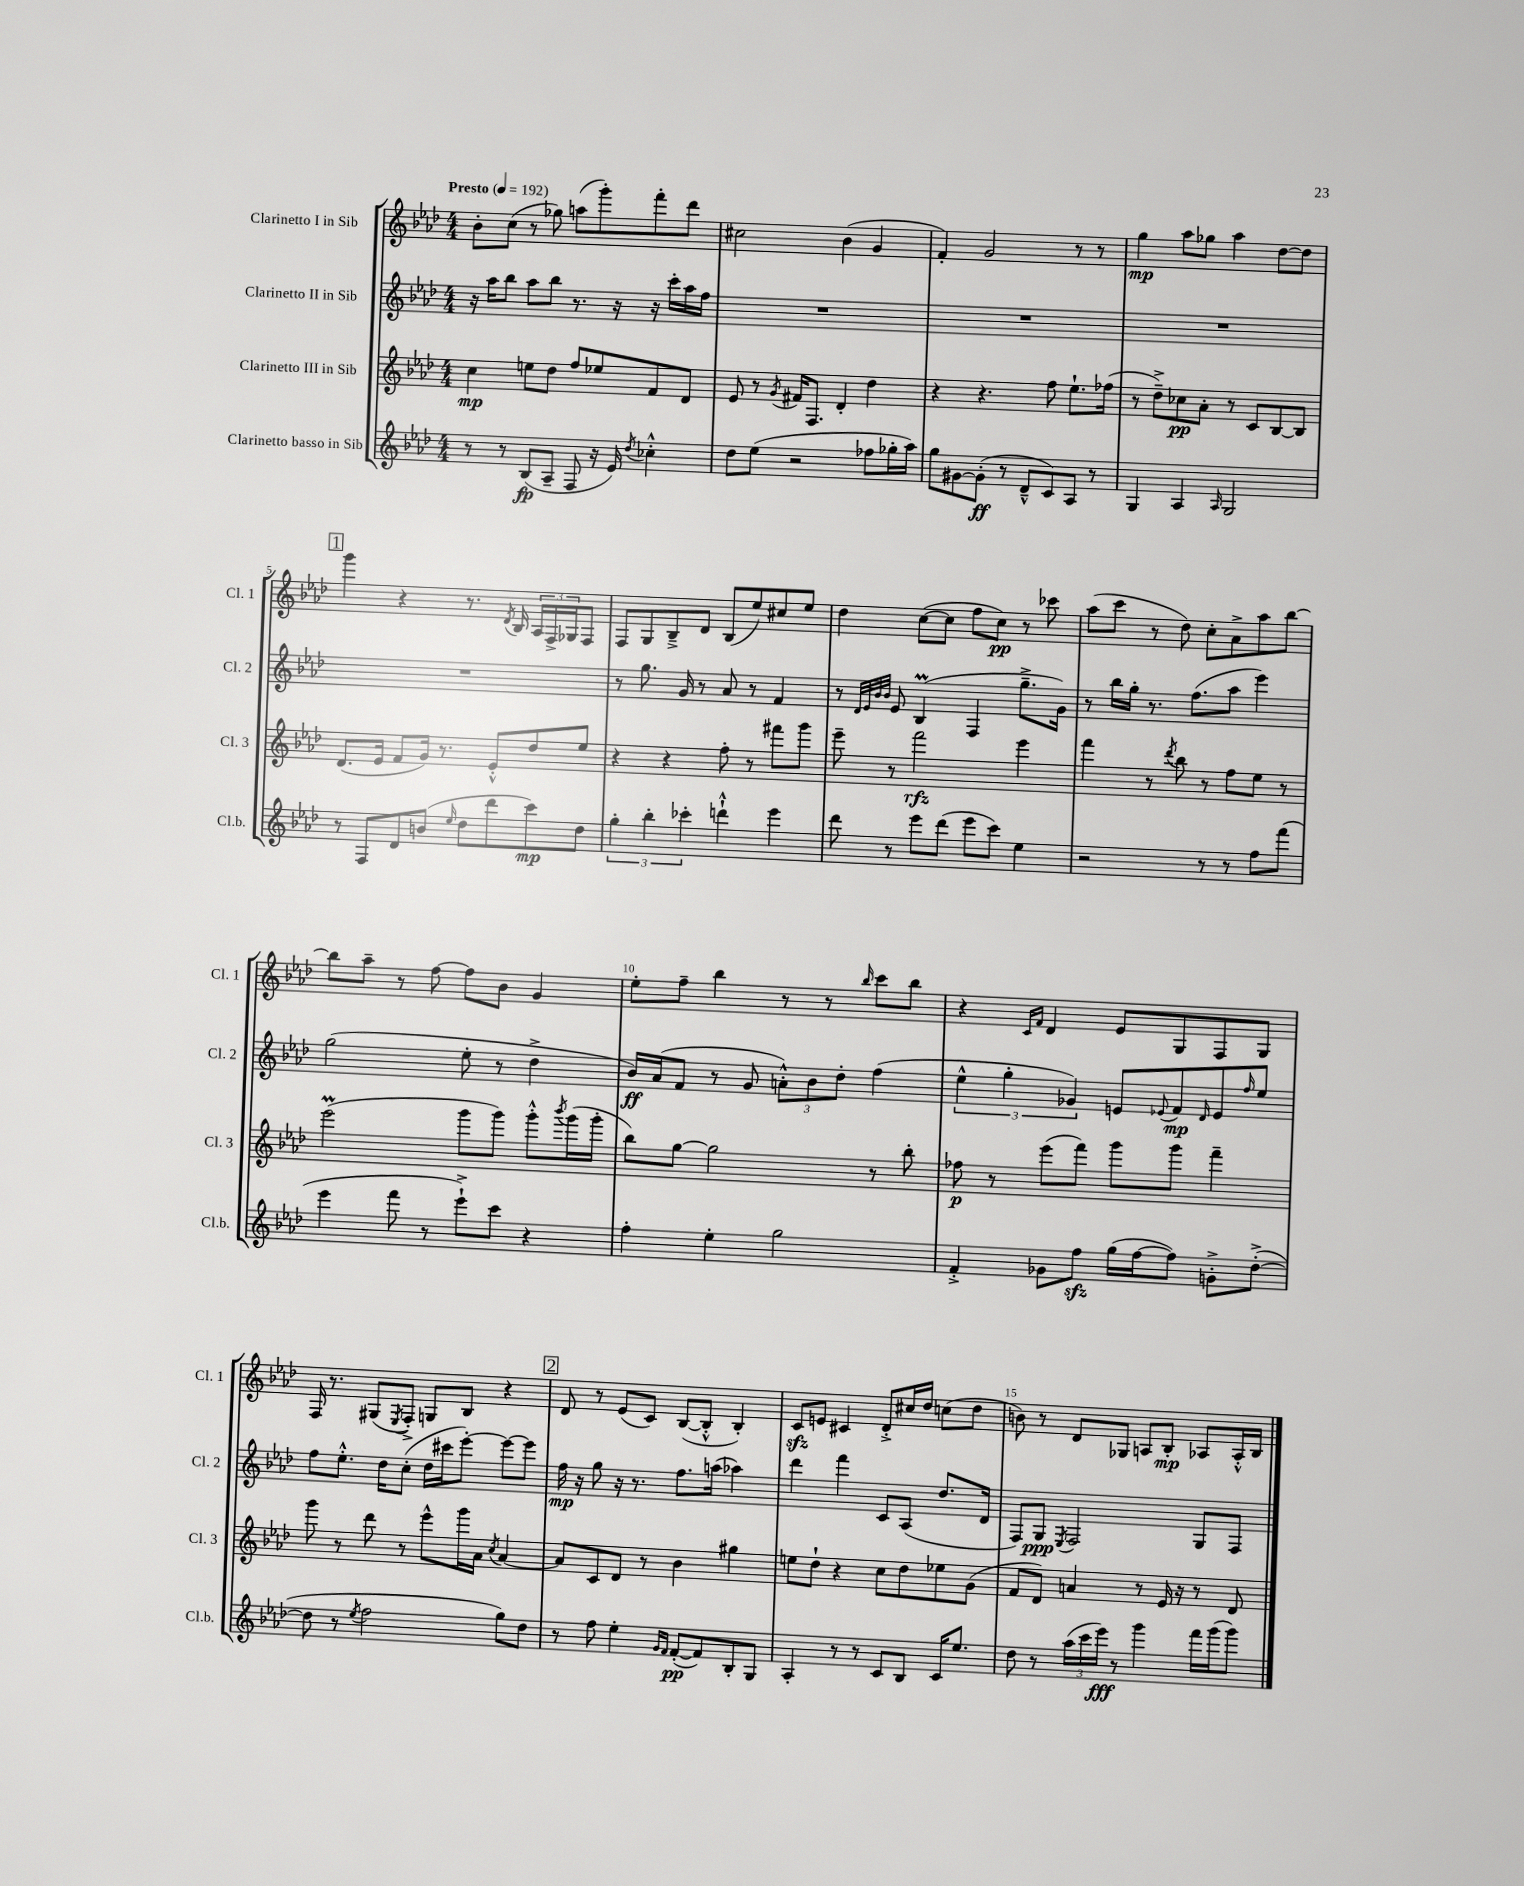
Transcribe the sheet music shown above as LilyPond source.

<<
\new StaffGroup <<
\new Staff = "s0" \with { instrumentName = "Clarinetto I in Sib" shortInstrumentName = "Cl. 1" } {
    \clef treble \key aes \major \numericTimeSignature \time 4/4 \tempo "Presto" 4 = 192
    bes'8-. c''8( r8 ges''8) a''8( g'''8-.) f'''8-. des'''8 |
    cis''2 bes'4( g'4 |
    f'4-.) g'2 r8 r8 |
    g''4\mp aes''8 ges''8 aes''4 des''8~ des''8 |
    \mark \markup { \box "1" } g'''4 r4 r8. \acciaccatura { des'8 } bes16 \tuplet 3/2 { aes16 f16-> ges16 } f8 |
    f8 g8 bes8---> des'8 bes8( ees''8) cis''8 ees''8 |
    des''4 c''8~( c''8 f''8 c''8\pp) r8 ces'''8 |
    aes''8( c'''8 r8 des''8) c''8-. aes'8-> aes''8 bes''8~ |
    bes''8 aes''8-- r8 f''8~ f''8 bes'8 g'4 |
    ees''8-. f''8-- bes''4 r8 r8 \grace { bes''16 } c'''8 bes''8 |
    r4 \grace { c'16 f'16 } des'4 ees'8 g8 f8 g8 |
    f16 r8. gis8( \acciaccatura { ees8 } f8-.->) g8 bes8 r4 |
    \mark \markup { \box "2" } des'8 r8 ees'8( c'8) bes8~( bes8-.-^ bes4-.) |
    c'8\sfz e'8 cis'4 des'8-.-> cis''16 des''16 c''8( des''8 |
    b'8) r8 des'8 ges8 a8 bes8-.\mp aes8 aes16-.-^ bes16 \bar "|." |
}
\new Staff = "s1" \with { instrumentName = "Clarinetto II in Sib" shortInstrumentName = "Cl. 2" } {
    \clef treble \key aes \major \numericTimeSignature \time 4/4
    r16 aes''16 bes''8 aes''8 bes''8 r8. r16 r16 c'''16-. aes''16 f''16 |
    R1 |
    R1 |
    R1 |
    \mark \markup { \box "1" } R1 |
    r8 g''8. g'16 r8 aes'8 r8 f'4 |
    r8 \grace { des'32 ees'32 bes'32 bes'32 } ees'8 bes4\prall( f4 g''8.---> g'16) |
    r8 bes''16 g''16-. r8. f''8.( aes''8 ees'''4) |
    g''2( ees''8-. r8 des''4-> |
    bes'16\ff) aes'16( f'8 r8 g'8 \tuplet 3/2 { a'8-.-^) bes'8 des''8-. } f''4( |
    \tuplet 3/2 { ees''4-^ g''4-. ges'4) } e'8 \appoggiatura { ees'8 } f'8\mp \grace { des'16 } ees'8 \grace { f''16 } ees''8 |
    f''8 ees''8.-.-^ des''16 c''8-.( des''16 cis'''16 ees'''8~-.) ees'''8~ ees'''8 |
    \mark \markup { \box "2" } f''16\mp r16 g''8 r16 r8. f''8. a''16( aes''4) |
    des'''4 f'''4 c'8 aes8( des''8. des'16 |
    f8) g8\ppp \acciaccatura { ees8 } f2 g8 f8 \bar "|." |
}
\new Staff = "s2" \with { instrumentName = "Clarinetto III in Sib" shortInstrumentName = "Cl. 3" } {
    \clef treble \key aes \major \numericTimeSignature \time 4/4
    c''4\mp e''8 des''8 f''8 ees''8 f'8 des'8 |
    ees'8 r8 \acciaccatura { g'8 } fis'16 f8. des'4-. des''4 |
    r4 r4. f''8 ees''8.-! fes''16( |
    r8 des''8--->) ces''8\pp aes'8-. r8 c'8 bes8~ bes8 |
    \mark \markup { \box "1" } des'8.( ees'16 f'8 g'16) r8. ees'8-.-^ des''8 ees''8 |
    r4 r4 f''8-. r8 fis'''8 g'''8 |
    ees'''8-- r8 f'''2\rfz ees'''4 |
    f'''4 r8 \acciaccatura { des'''8 } bes''8 r8 f''8 ees''8 r8 |
    ees'''2\prall( g'''8 g'''8) g'''8-.-^ \acciaccatura { bes'''8 } g'''16( g'''16-. |
    bes''8) g''8~ g''2 r8 bes''8-. |
    fes''8\p r8 ees'''8( f'''8) g'''8 g'''8 f'''4-- |
    g'''8 r8 des'''8 r8 ees'''8-^ g'''16 aes'16 \acciaccatura { c''8 } aes'4~ |
    \mark \markup { \box "2" } aes'8 c'8 des'8 r8 bes'4 gis''4 |
    e''8 des''8-! r4 c''8 des''8 ees''8 g'8( |
    f'8 des'8) a'4 r8 ees'16 r16 r8 des'8 \bar "|." |
}
\new Staff = "s3" \with { instrumentName = "Clarinetto basso in Sib" shortInstrumentName = "Cl.b." } {
    \clef treble \key aes \major \numericTimeSignature \time 4/4
    r8 r8 bes8\fp( aes8-- f8 r16 ees'16) \acciaccatura { des''8 } ces''4-.-^ |
    des''8 ees''8( r2 fes''8 ges''16-. aes''16) |
    g''8 gis'8~ gis'8-.\ff( r8 des'8---^ c'8) aes8 r8 |
    g4 aes4 \grace { aes16 } g2 |
    \mark \markup { \box "1" } r8 f8 des'8 b'8( \grace { ees''16 } des''8 des'''8 c'''8\mp) des''8 |
    \tuplet 3/2 { g''4-. bes''4-. ces'''4-. } d'''4-!-^ ees'''4 |
    des'''8 r8 ees'''8 des'''8( ees'''8 c'''8) ees''4 |
    r2 r8 r8 f''8 f'''8( |
    ees'''4 f'''8 r8 ees'''8-!->) c'''8 r4 |
    f''4-. ees''4-. g''2 |
    f'4-.-> ges'8 f''8\sfz g''16( f''16~ f''8) g'8-.-> des''8~-.->( |
    des''8 r8 \acciaccatura { ees''8 } f''2 g''8) des''8 |
    \mark \markup { \box "2" } r8 f''8 ees''4-. \grace { g'16 f'16 } f'8~-.\pp( f'8) bes8-. g8 |
    aes4-. r8 r8 c'8 bes8 c'16 ees''8. |
    des''8 r8 \tuplet 3/2 { aes''16( c'''16 ees'''16\fff) } r8 g'''4 f'''16 g'''16( g'''8) \bar "|." |
}
>>
>>
\layout { \context { \Score \override BarNumber.break-visibility = ##(#f #t #t) barNumberVisibility = #(every-nth-bar-number-visible 5) } }
